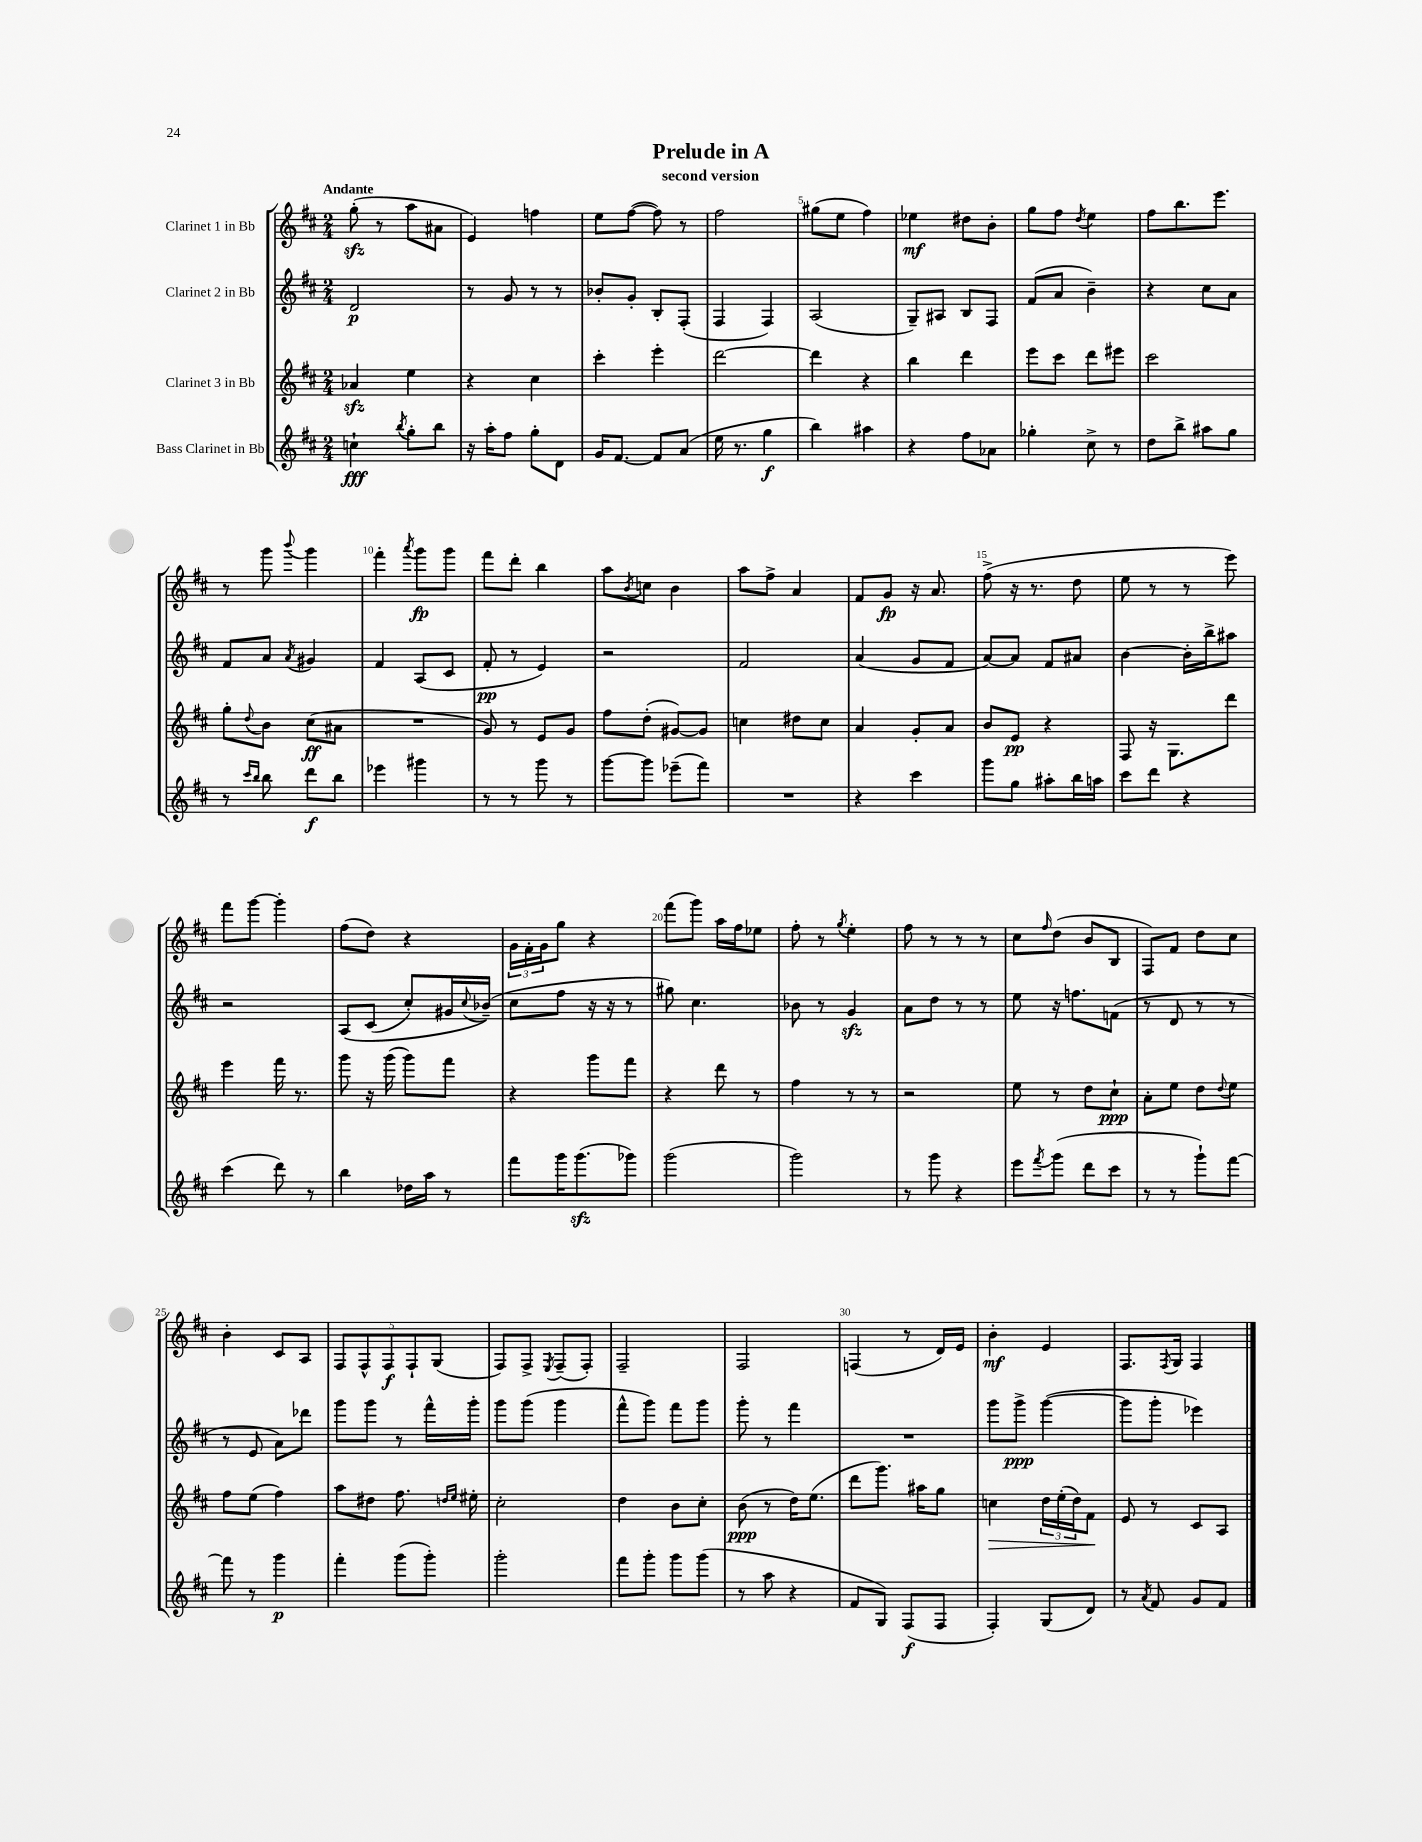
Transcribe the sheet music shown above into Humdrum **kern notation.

**kern	**dynam	**kern	**dynam	**kern	**dynam	**kern	**dynam
*part4	*part4	*part3	*part3	*part2	*part2	*part1	*part1
*staff4	*staff4	*staff3	*staff3	*staff2	*staff2	*staff1	*staff1
*I"Bass Clarinet in Bb	*	*I"Clarinet 3 in Bb	*	*I"Clarinet 2 in Bb	*	*I"Clarinet 1 in Bb	*
*clefG2	*	*clefG2	*	*clefG2	*	*clefG2	*
*k[f#c#]	*	*k[f#c#]	*	*k[f#c#]	*	*k[f#c#]	*
*M2/4	*	*M2/4	*	*M2/4	*	*M2/4	*
=1	=1	=1	=1	=1	=1	=1	=1
!	!	!	!	!	!	!LO:TX:a:B:t=Andante	!
4ccn`\	fff	4a-Xzz/	.	2d/	p	(8ggzz'\	.
.	.	.	.	.	.	8r	.
8qbb/	.	.	.	.	.	.	.
8gg'\L	.	4ee\	.	.	.	8aa\L	.
8bb\J	.	.	.	.	.	8a#X\J	.
=2	=2	=2	=2	=2	=2	=2	=2
16r	.	4r	.	8r	.	4e/)	.
16aa'\KL	.	.	.	.	.	.	.
8ff#\J	.	.	.	8g/	.	.	.
8gg'\L	.	4cc#\	.	8r	.	4ffn\	.
8d\J	.	.	.	8r	.	.	.
=3	=3	=3	=3	=3	=3	=3	=3
16g/KL	.	4ccc#'\	.	8b-X'/L	.	8ee\L	.
[8.f#/J	.	.	.	.	.	.	.
.	.	.	.	8g'/J	.	([8ff#\J	.
8f#/L]	.	4eee'\	.	8B'/L	.	8ff#\])	.
(8a/J	.	.	.	(8F#'/J	.	8r	.
=4	=4	=4	=4	=4	=4	=4	=4
16ee\	.	[2ddd\	.	4F#/	.	2ff#\	.
8.r	.	.	.	.	.	.	.
4gg\	f	.	.	4F#/)	.	.	.
=5	=5	=5	=5	=5	=5	=5	=5
4bb\)	.	4ddd\]	.	(2A/	.	(8gg#X\L	.
.	.	.	.	.	.	8ee\J	.
4aa#X\	.	4r	.	.	.	4ff#\)	.
=6	=6	=6	=6	=6	=6	=6	=6
4r	.	4bb\	.	8G~/L)	.	4ee-X\	mf
.	.	.	.	8A#X/J	.	.	.
8ff#\L	.	4ddd\	.	8B/L	.	8dd#X\L	.
8a-X\J	.	.	.	8F#/J	.	8b'\J	.
=7	=7	=7	=7	=7	=7	=7	=7
4gg-X'\	.	8eee\L	.	(8f#/L	.	8gg\L	.
.	.	8ccc#\J	.	8a/J	.	8ff#\J	.
.	.	.	.	.	.	8qdd/	.
8cc#^\	.	8ddd\L	.	4b~\)	.	4ee\	.
8r	.	8eee#X\J	.	.	.	.	.
=8	=8	=8	=8	=8	=8	=8	=8
8dd\L	.	2ccc#\	.	4r	.	8ff#\L	.
8bb^\J	.	.	.	.	.	8.bb\	.
8aa#X\L	.	.	.	8cc#\L	.	.	.
.	.	.	.	.	.	8.eee\J	.
8gg\J	.	.	.	8a\J	.	.	.
!!LO:LB:g=z
=9	=9	=9	=9	=9	=9	=9	=9
8r	.	8gg'\L	.	8f#/L	.	8r	.
16qqccc#/LL	.	.	.	.	.	.	.
16qqbb/JJ	.	8qqdd/	.	.	.	.	.
8bb\	.	8b\J	.	8a/J	.	8ggg\	.
.	.	.	.	8qa/	.	8qqbbb/	.
8ddd\L	f	(8cc#\L	ff	4g#X/	.	4ggg\	.
8bb\J	.	8a#X\J	.	.	.	.	.
=10	=10	=10	=10	=10	=10	=10	=10
4eee-X\	.	2r	.	4f#/	.	4fff#'\	.
.	.	.	.	.	.	8qaaa/	.
4ggg#X\	.	.	.	(8A/L	.	8ggg\L	fp
.	.	.	.	8c#/J	.	8ggg\J	.
=11	=11	=11	=11	=11	=11	=11	=11
8r	.	8g/)	.	8f#'/	pp	8fff#\L	.
8r	.	8r	.	8r	.	8ddd'\J	.
8ggg\	.	8e/L	.	4e/)	.	4bb\	.
8r	.	8g/J	.	.	.	.	.
=12	=12	=12	=12	=12	=12	=12	=12
[8ggg\L	.	8ff#\L	.	2r	.	8aa\L	.
.	.	.	.	.	.	8qb/	.
8ggg\J]	.	(8dd'\J	.	.	.	8ccn\J	.
(8eee-X~\L	.	[8g#X/L)	.	.	.	4b\	.
8fff#\J)	.	8g#/J]	.	.	.	.	.
=13	=13	=13	=13	=13	=13	=13	=13
2r	.	4ccn\	.	2f#/	.	8aa\L	.
.	.	.	.	.	.	8ff#^\J	.
.	.	8dd#X\L	.	.	.	4a/	.
.	.	8cc\J	.	.	.	.	.
=14	=14	=14	=14	=14	=14	=14	=14
4r	.	4a/	.	(4a/	.	8f#/L	.
.	.	.	.	.	.	8g/J	fp
4ccc#\	.	8g'/L	.	8g/L	.	16r	.
.	.	.	.	.	.	8.a/	.
.	.	8a/J	.	8f#/J	.	.	.
=15	=15	=15	=15	=15	=15	=15	=15
8ggg\L	.	8b/L	.	[8a/L)	.	(8ff#^\	.
8gg\J	.	8e/J	pp	8a/J]	.	16r	.
.	.	.	.	.	.	8.r	.
8aa#X'\L	.	4r	.	8f#/L	.	.	.
16bb\L	.	.	.	8a#X/J	.	8dd\	.
16aan\JJ	.	.	.	.	.	.	.
=16	=16	=16	=16	=16	=16	=16	=16
8ccc#\L	.	8F#/	.	[4b\	.	8ee\	.
8ddd\J	.	16r	.	.	.	8r	.
.	.	8.G\L	.	.	.	.	.
4r	.	.	.	16b'\LL]	.	8r	.
.	.	.	.	16bb^\J	.	.	.
.	.	8ddd\J	.	8aa#X\J	.	8eee\)	.
!!LO:LB:g=z
=17	=17	=17	=17	=17	=17	=17	=17
(4ccc#\	.	4eee\	.	2r	.	8fff#\L	.
.	.	.	.	.	.	[8ggg\J	.
8ddd\)	.	16fff#\	.	.	.	4ggg'\]	.
.	.	8.r	.	.	.	.	.
8r	.	.	.	.	.	.	.
=18	=18	=18	=18	=18	=18	=18	=18
4bb\	.	8ggg\	.	(8A/L	.	(8ff#\L	.
.	.	16r	.	(8c#/J	.	8dd\J)	.
.	.	(16ggg\	.	.	.	.	.
16dd-X\LL	.	8ggg\L)	.	8cc#'/L)	.	4r	.
16aa\JJ	.	.	.	.	.	.	.
8r	.	8fff#\J	.	16g#X/L	.	.	.
.	.	.	.	8qqcc#/	.	.	.
.	.	.	.	(16b-X~/JJ)	.	.	.
=19	=19	=19	=19	=19	=19	=19	=19
8fff#\L	.	4r	.	8cc#\L	.	24g\LL	.
.	.	.	.	.	.	24f#'\	.
.	.	.	.	.	.	24g\J	.
16ggg\K	.	.	.	8ff#\J	.	8gg\J	.
(8.gggzz\	.	.	.	.	.	.	.
.	.	8ggg\L	.	16r	.	4r	.
.	.	.	.	16r	.	.	.
8ggg-X\J)	.	8fff#\J	.	8r	.	.	.
=20	=20	=20	=20	=20	=20	=20	=20
(2ggg\	.	4r	.	8gg#X\)	.	(8fff#\L	.
.	.	.	.	4.cc#\	.	8ggg\J)	.
.	.	8ddd\	.	.	.	16aa\LL	.
.	.	.	.	.	.	16ff#\J	.
.	.	8r	.	.	.	8ee-X\J	.
=21	=21	=21	=21	=21	=21	=21	=21
2ggg\)	.	4ff#\	.	8b-X\	.	8ff#'\	.
.	.	.	.	8r	.	8r	.
.	.	.	.	.	.	8qgg/	.
.	.	8r	.	4gzz/	.	4ee'\	.
.	.	8r	.	.	.	.	.
=22	=22	=22	=22	=22	=22	=22	=22
8r	.	2r	.	8a\L	.	8ff#\	.
8ggg\	.	.	.	8dd\J	.	8r	.
4r	.	.	.	8r	.	8r	.
.	.	.	.	8r	.	8r	.
=23	=23	=23	=23	=23	=23	=23	=23
8eee\L	.	8ee\	.	8ee\	.	8cc#\L	.
8qfff#/	.	.	.	.	.	16qqff#/	.
(8ggg\J	.	8r	.	16r	.	(8dd\J	.
.	.	.	.	8.ffn\L	.	.	.
8ddd\L	.	8dd\L	.	.	.	8b/L	.
8ccc#\J	.	8cc#`\J	ppp	(8fn\J	.	8B/J	.
=24	=24	=24	=24	=24	=24	=24	=24
8r	.	8a'\L	.	8r	.	8F#/L)	.
8r	.	8ee\J	.	8d/	.	8f#/J	.
8ggg`\L)	.	8dd\L	.	8r	.	8dd\L	.
.	.	8qqdd/	.	.	.	.	.
[8fff#\J	.	8ee\J	.	8r	.	8cc#\J	.
!!LO:LB:g=z
=25	=25	=25	=25	=25	=25	=25	=25
8fff#\]	.	8ff#\L	.	8r	.	4b'\	.
8r	.	(8ee\J	.	8e/	.	.	.
4ggg\	p	4ff#\)	.	8a\L)	.	8c#/L	.
.	.	.	.	8ddd-X\J	.	8A/J	.
=26	=26	=26	=26	=26	=26	=26	=26
4fff#'\	.	8aa\L	.	8ggg\L	.	10F#/L	.
.	.	.	.	.	.	10F#^^/	.
.	.	8dd#X\J	.	8ggg\J	.	.	.
.	.	.	.	.	.	10F#/	f
(8ggg\L	.	8.ff#\	.	8r	.	.	.
.	.	.	.	.	.	10F#`/	.
8ggg'\J)	.	.	.	16fff#^^\LL	.	.	.
.	.	.	.	.	.	(10G/J	.
.	.	16qqddn/LL	.	.	.	.	.
.	.	16qqee/JJ	.	.	.	.	.
.	.	16ee#X'\	.	16ggg'\JJ	.	.	.
=27	=27	=27	=27	=27	=27	=27	=27
2ggg'\	.	2cc#'\	.	8ggg\L	.	8F#/L)	.
.	.	.	.	(8ggg\J	.	8F#^/J	.
.	.	.	.	.	.	8qE/	.
.	.	.	.	4ggg\	.	(8F#~/L	.
.	.	.	.	.	.	8F#'/J)	.
=28	=28	=28	=28	=28	=28	=28	=28
8fff#\L	.	4dd\	.	8fff#^^\L	.	2F#~/	.
8ggg'\J	.	.	.	8ggg\J)	.	.	.
8ggg\L	.	8b\L	.	8fff#\L	.	.	.
(8ggg\J	.	8cc#'\J	.	8ggg\J	.	.	.
=29	=29	=29	=29	=29	=29	=29	=29
8r	.	(8b\	ppp	8ggg'\	.	2F#/	.
8aa\	.	8r	.	8r	.	.	.
4r	.	16dd\KL)	.	4fff#\	.	.	.
.	.	(8.ee\J	.	.	.	.	.
=30	=30	=30	=30	=30	=30	=30	=30
8f#/L	.	8ddd\L	.	2r	.	(4Fn/	.
8G/J)	.	8.ggg\J)	.	.	.	.	.
(8F#/L	f	.	.	.	.	8r	.
.	.	16aa#X\KL	.	.	.	.	.
8F#/J	.	8gg\J	.	.	.	16d/LL)	.
.	.	.	.	.	.	16e/JJ	.
=31	=31	=31	=31	=31	=31	=31	=31
!	!	!	!LO:HP:b	!	!	!	!
4F#'/)	.	4ccn\	>	8ggg\L	.	4b'\	mf
.	.	.	.	8ggg^\J	ppp	.	.
(8G/L	.	24dd\LL	.	([4ggg\	.	4e/	.
.	.	(24ee'\	.	.	.	.	.
.	.	24dd\J)	.	.	.	.	.
8d/J)	.	8f#\J	.	.	.	.	.
.	.	.	]	.	.	.	.
=32	=32	=32	=32	=32	=32	=32	=32
8r	.	8e/	.	8ggg\L]	.	8.F#/L	.
8qa/	.	.	.	.	.	.	.
8f#/	.	8r	.	8ggg'\J	.	.	.
.	.	.	.	.	.	8qF#/	.
.	.	.	.	.	.	16G/Jk	.
8g/L	.	8c#/L	.	4eee-X\)	.	4F#/	.
8f#/J	.	8A/J	.	.	.	.	.
==	==	==	==	==	==	==	==
*-	*-	*-	*-	*-	*-	*-	*-
